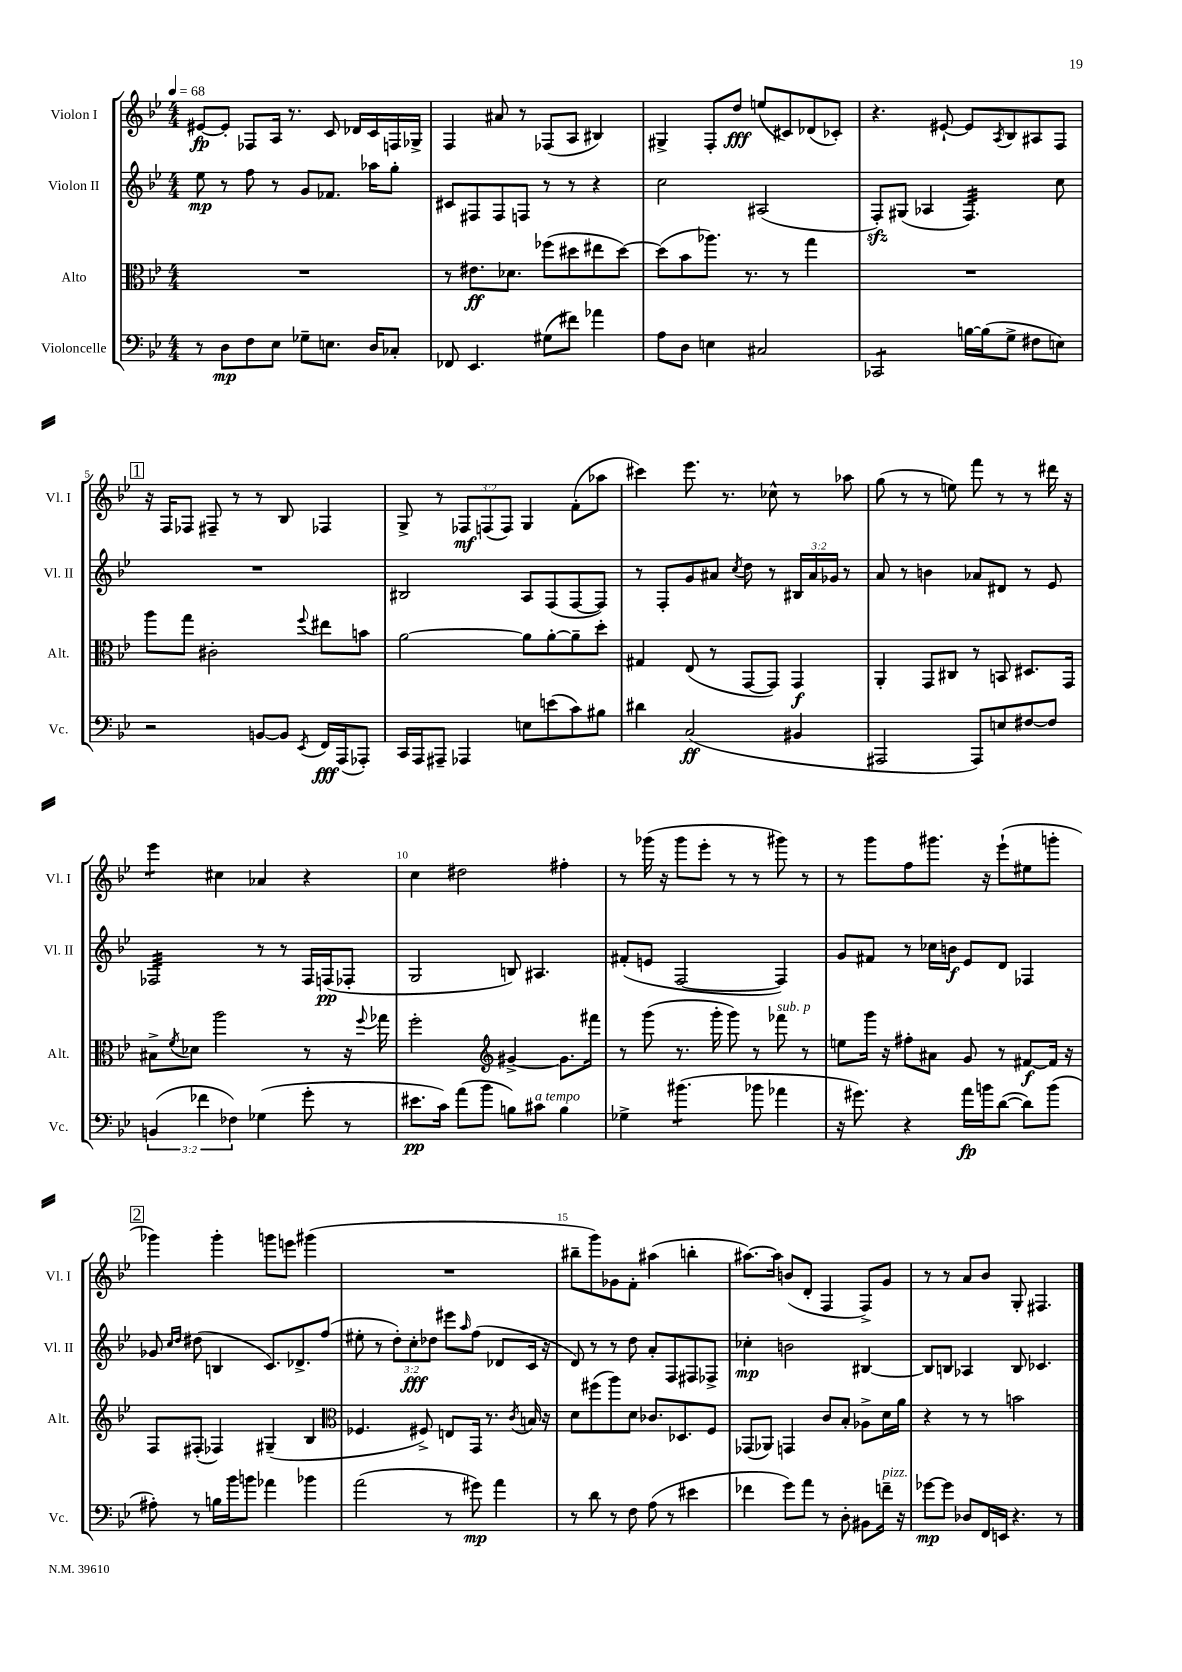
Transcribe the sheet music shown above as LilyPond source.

<<
\new StaffGroup <<
\new Staff = "s0" \with { instrumentName = "Violon I" shortInstrumentName = "Vl. I" } {
    \clef treble \key bes \major \numericTimeSignature \time 4/4 \override Staff.TupletNumber.text = #tuplet-number::calc-fraction-text \tempo 4 = 68
    eis'8~\fp eis'8-. fes8 a16 r8. c'8 des'16 c'16 f16 ges16-> |
    f4 ais'8 r8 fes8( a8 bis4) |
    gis4-> f8-. d''8\fff e''8( cis'8) des'8( ces'8-.) |
    r4. eis'8~-! eis'8 \acciaccatura { a8 } bes8 ais8 f8 |
    \mark \markup { \box "1" } r16 f16 fes8 fis8-- r8 r8 bes8 fes4 |
    g8-> r8 \tuplet 3/2 { fes8\mf f8( f8) } g4 f'8-.( aes''8 |
    cis'''4) ees'''8. r8. ces''8-^ r8 aes''8 |
    g''8( r8 r8 e''8) f'''8 r8 r8 dis'''16 r16 |
    ees'''4:8 cis''4 aes'4 r4 |
    c''4 dis''2 fis''4-. |
    r8 ges'''16( r16 ges'''8 ees'''8-. r8 r8 gis'''8) r8 |
    r8 g'''8 f''8 gis'''8. r16 ees'''8-!( eis''8 g'''8-. |
    \mark \markup { \box "2" } ges'''4) ges'''4-. g'''8 e'''8 gis'''4( |
    R1 |
    bis''8-- g'''8) ges'8 f'8-. ais''4( b''4-. |
    ais''8.~) ais''16 b'8( d'8-. f4 f8->) g'8 |
    r8 r8 a'8 bes'8 g8-. fis4. \bar "|." |
}
\new Staff = "s1" \with { instrumentName = "Violon II" shortInstrumentName = "Vl. II" } {
    \clef treble \key bes \major \numericTimeSignature \time 4/4 \override Staff.TupletNumber.text = #tuplet-number::calc-fraction-text
    ees''8\mp r8 f''8 r8 g'8 fes'8. aes''16 g''8-. |
    cis'8 fis8 fis8 f8 r8 r8 r4 |
    c''2 ais2( |
    f8-.\sfz) gis8( aes4 f4.:32) c''8 |
    \mark \markup { \box "1" } R1 |
    bis2 a8 f8( f8~ f8) |
    r8 f8-. g'8 ais'8 \acciaccatura { c''8 } d''8 r8 \tuplet 3/2 { bis16 ais'16 ges'16 } r8 |
    a'8 r8 b'4 aes'8 dis'8 r8 ees'8 |
    fes2:32 r8 r8 fes16 f16\pp( fes8-. |
    g2 b8) ais4. |
    fis'8-.( e'8 f2~ f4) |
    g'8 fis'8 r8 ces''16 b'16\f ees'8 d'8 fes4 |
    \mark \markup { \box "2" } ges'8 \grace { c''16 d''16 } dis''8( b4 c'8.) des'8.-> f''8( |
    eis''8-. r8 \tuplet 3/2 { d''8-.) c''8-.\fff des''8 } eis'''8 \grace { a''16 } f''8( des'8 c'16 r16 |
    d'8) r8 r8 d''8 a'8-. f8 fis8 fes8-> |
    ces''4-.\mp b'2 bis4~ |
    bis8 b8 aes4 b8 ces'4. \bar "|." |
}
\new Staff = "s2" \with { instrumentName = "Alto" shortInstrumentName = "Alt." } {
    \clef alto \key bes \major \numericTimeSignature \time 4/4
    R1 |
    r8 eis'8.\ff des'8. fes''8( dis''8 eis''8 dis''8~) |
    dis''8( bes'8 aes''8.) r8. r8 g''4 |
    R1 |
    \mark \markup { \box "1" } a''8 g''8 cis'2-. \appoggiatura { f''8 } eis''8 b'8 |
    a'2~ a'8 a'8~-. a'8-- d''8-. |
    gis4 ees8( r8 g,8~ g,8) g,4\f |
    a,4-. g,8 cis8 r8 b,8 dis8. g,16 |
    bis8-> \acciaccatura { f'8 } des'8 a''2 r8 r16 \appoggiatura { f''8 } ges''16 |
    f''2-. \clef treble gis'4~-> gis'8. fis'''16 |
    r8 g'''8( r8. g'''16-. g'''8) r8 fes'''8^\markup { \italic "sub. p" } r8 |
    e''8 g'''16 r16 fis''8-. ais'8 g'8 r8 fis'8~\f fis'16 r16 |
    \mark \markup { \box "2" } f8 fis8-.( fes4) gis4--( bes4 |
    \clef alto fes4. fis8->) e8 g,16 r8. \acciaccatura { c'8 } b16 r16 |
    d'8 fis''8( a''8) d'8 ces'8. des8. f8 |
    ges,8( aes,8) g,4 c'8 bes8-. aes8-> d'16 a'16 |
    r4 r8 r8 b'2 \bar "|." |
}
\new Staff = "s3" \with { instrumentName = "Violoncelle" shortInstrumentName = "Vc." } {
    \clef bass \key bes \major \numericTimeSignature \time 4/4 \override Staff.TupletNumber.text = #tuplet-number::calc-fraction-text
    r8 d8\mp f8 ees8 ges8-- e8. d16 ces8-. |
    fes,8 ees,4. gis8( fis'8) aes'4 |
    a8 d8 e4 cis2 |
    ces,2:8 b16~ b16( g8-> fis8 e8) |
    \mark \markup { \box "1" } r2 b,8~ b,8 \acciaccatura { ees,8 } f,16\fff a,,16( aes,,8-.) |
    c,16 a,,16 ais,,8-- aes,,4 e8 e'8( c'8) bis8 |
    dis'4 c2\ff( bis,4 |
    ais,,2 ais,,8) e8 fis8~ fis8 |
    \tuplet 3/2 { b,4( fes'4 fes4) } ges4( g'8-. r8 |
    eis'8.\pp c'16) a'8( bes'8 b8) cis'8^\markup { \italic "a tempo" } b4 |
    ges4-> bis'4.:8( bes'8 aes'4 |
    r16 gis'8.) r4 a'16\fp b'16 d'8~( d'8) b'8( |
    \mark \markup { \box "2" } ais8-.) r8 b16 bes'16 b'8 aes'4 bes'4 |
    a'2( r8 gis'8\mp) a'4 |
    r8 d'8 r8 f8 a8( r8 eis'4 |
    fes'4 g'8) a'8 r8 d8-. bis,8 f'16--^\markup { \italic "pizz." } r16 |
    ges'8~\mp ges'8 des8 f,16 e,16 r4. r8 \bar "|." |
}
>>
>>
\layout { \context { \Score \override BarNumber.break-visibility = ##(#f #t #t) barNumberVisibility = #(every-nth-bar-number-visible 5) } }
